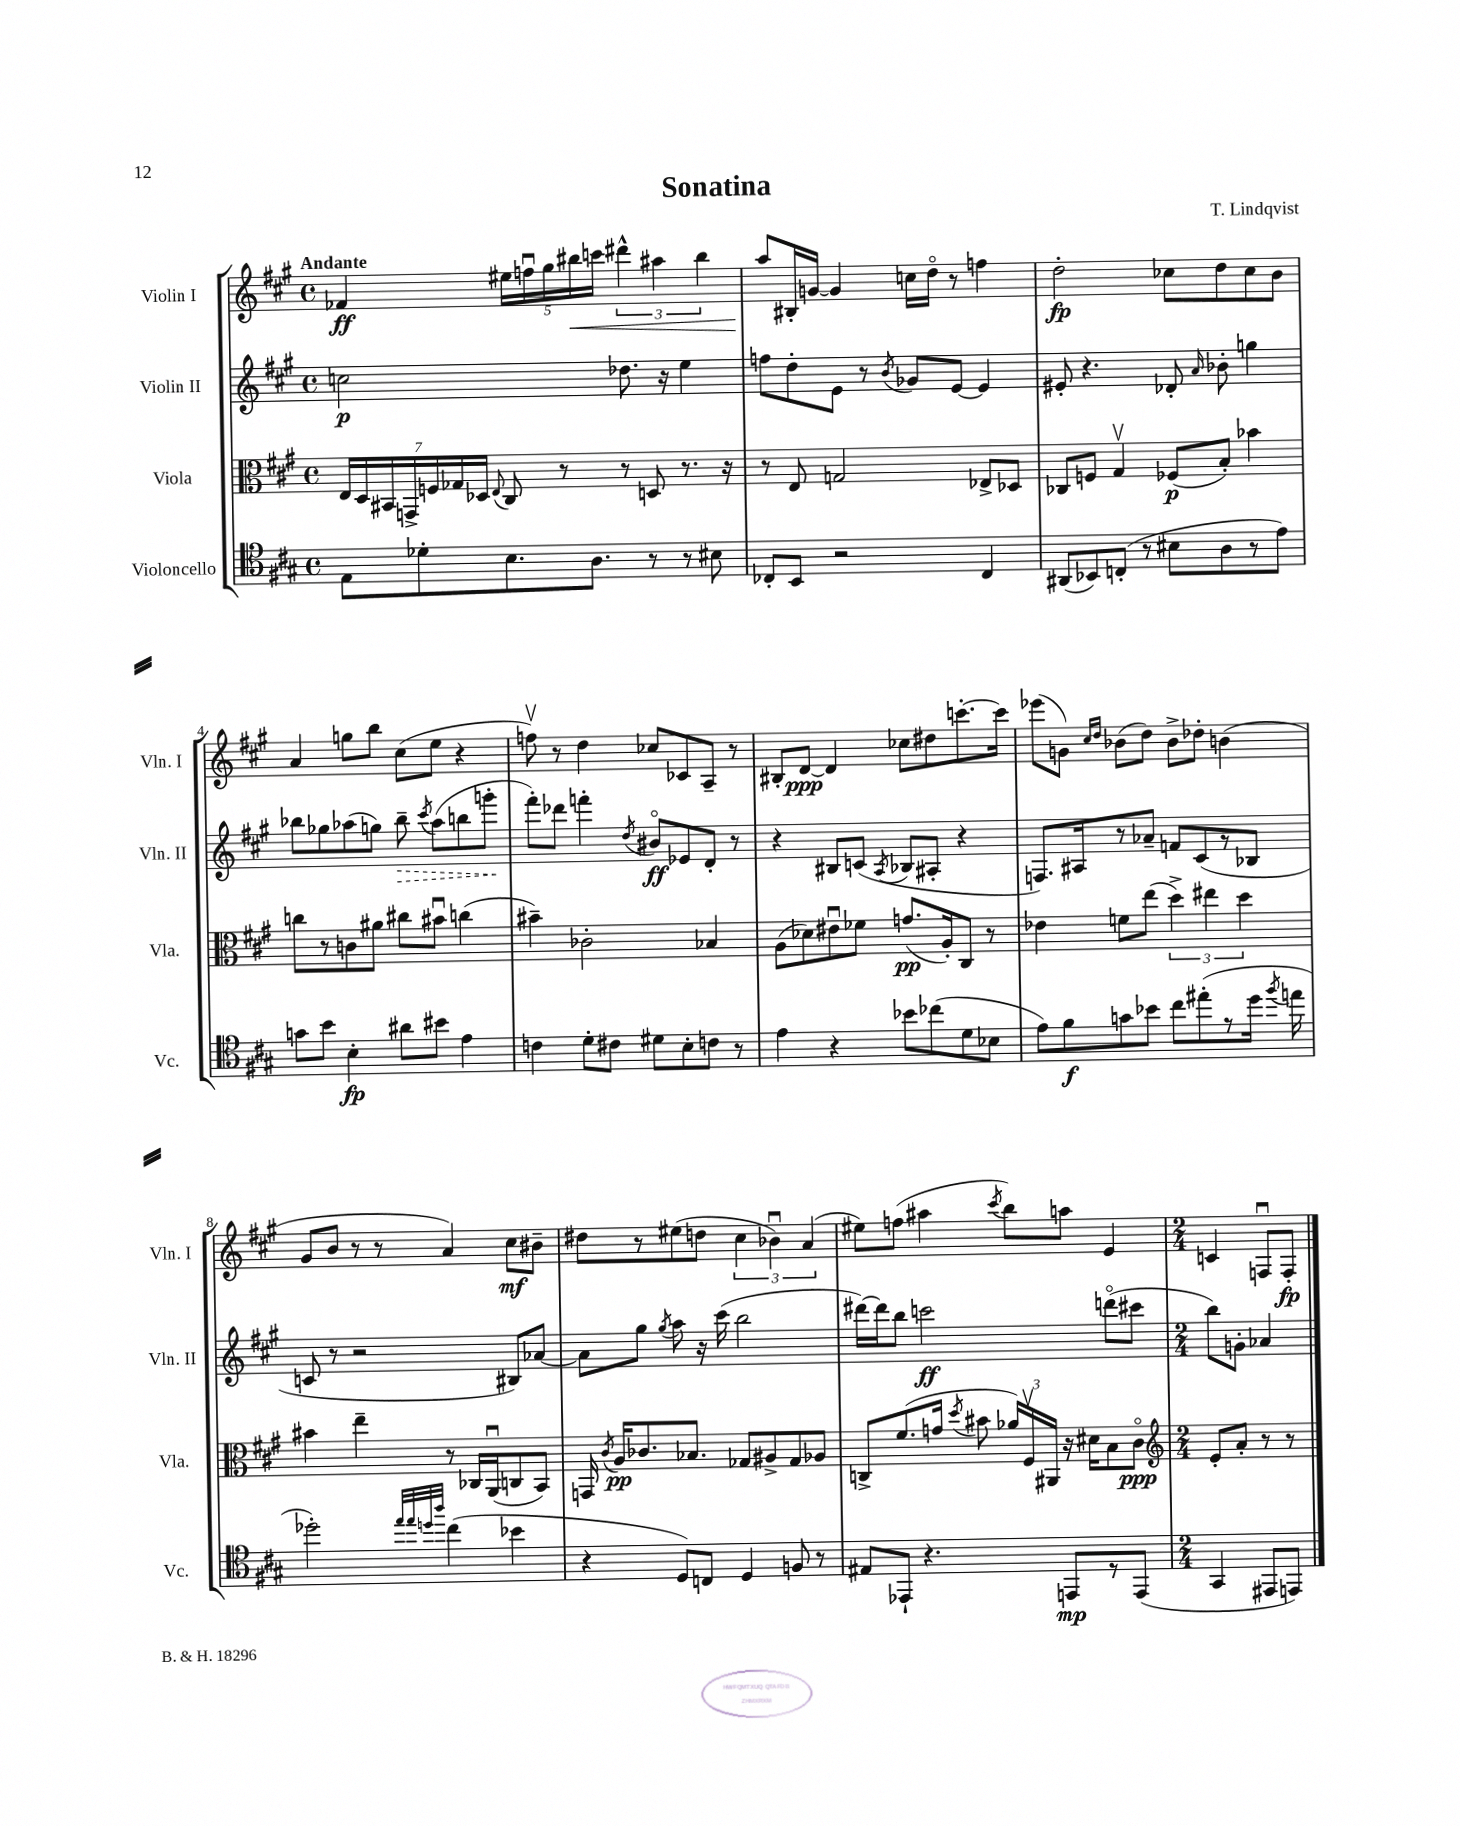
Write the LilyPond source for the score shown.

\header { title = "Sonatina" composer = "T. Lindqvist" }
<<
\new StaffGroup <<
\new Staff = "s0" \with { instrumentName = "Violin I" shortInstrumentName = "Vln. I" } {
    \clef treble \key a \major \defaultTimeSignature \time 4/4 \tempo "Andante"
    \autoBeamOff fes'4\ff \tuplet 5/4 { eis''16[ f''16\downbow gis''16 bis''16\< c'''16] } \tuplet 3/2 { dis'''4-^ ais''4 bis''4 } |
    a''8[\! bis16-. g'16]~ g'4 c''16[ d''16]\flageolet r8 f''4 |
    d''2-.\fp ces''8[ d''8 ces''8 b'8] |
    a'4 g''8[ b''8] cis''8[( e''8] r4 |
    f''8\upbow) r8 d''4 ces''8[ ces'8 a8]-- r8 |
    bis8[-. d'8]~\ppp d'4 ces''8[ dis''8 c'''8.~-. c'''16] |
    ees'''8[( g'8]) \grace { cis''16[ d''16] } bes'8[( d''8]) bes'8[-> des''8]-. b'4( |
    gis'8[ b'8] r8 r8 a'4) cis''8[\mf bis'8]-- |
    dis''8[ r8 eis''8( d''8] \tuplet 3/2 { cis''4 bes'4\downbow) a'4( } |
    eis''8[) f''8]( ais''4 \acciaccatura { cis'''8 } b''8[) a''8] e'4 |
    \numericTimeSignature \time 2/4 c'4 f8[\downbow f8]-.\fp \bar "|." |
}
\new Staff = "s1" \with { instrumentName = "Violin II" shortInstrumentName = "Vln. II" } {
    \clef treble \key a \major \defaultTimeSignature \time 4/4
    \autoBeamOff c''2\p des''8. r16 e''4 |
    f''8[ d''8-. e'8] r8 \acciaccatura { b'8 } ges'8[ e'8]~ e'4 |
    eis'8-. r4. des'8-. \grace { a'16 } bes'8-. g''4 |
    bes''8[ ges''8 aes''8( g''8]) \once \override Hairpin.style = #'dashed-line bes''8--\> \acciaccatura { cis'''8 } aes''8[( b''8 g'''8]-.\! |
    fis'''8[-.) des'''8] f'''4-. \acciaccatura { d''8 } bis'8[\flageolet\ff ees'8 d'8]-. r8 |
    r4 bis8[ c'8]( \acciaccatura { a8 } bes8[ ais8]-. r4 |
    f8.[) ais16 r8 aes'8]-- f'8[ cis'8( r8 bes8] |
    c'8 r8 r2 bis8[) aes'8]~ |
    aes'8[ gis''8] \acciaccatura { gis''8 } a''8 r16 cis'''16( b''2 |
    dis'''16[~) dis'''16 b''8] c'''2\ff d'''8[\flageolet( cis'''8] |
    \numericTimeSignature \time 2/4 b''8[) g'8]-. aes'4 \bar "|." |
}
\new Staff = "s2" \with { instrumentName = "Viola" shortInstrumentName = "Vla." } {
    \clef alto \key a \major \defaultTimeSignature \time 4/4
    \autoBeamOff \tuplet 7/4 { e16[ d16 bis,16 g,16-> f16 ges16 des16] } \appoggiatura { e8 } cis8 r8 r8 d8 r8. r16 |
    r8 e8 g2 ees8[-> des8] |
    ces8[ f8] gis4\upbow fes8[\p( b8]-.) bes'4 |
    c''8[ r8 c'8 ais'8] cis''8[ bis'8]\downbow c''4( |
    bis'4--) ces'2-. bes4 |
    a8[( des'8) eis'8\downbow fes'8] g'8.[\pp( a16-.) cis8] r8 |
    ees'4 f'8[ e''8]( \tuplet 3/2 { d''4->) eis''4 d''4 } |
    bis'4 e''4-- r8 ces16[ a,16\downbow( c8 b,8]) |
    g,16 \acciaccatura { cis'8 } a16[\pp ces'8. bes8.] ges8[ ais8-> ges8 aes8] |
    c8[-> fis'8.( g'16] \acciaccatura { d''8 } bis'8 \tuplet 3/2 { aes'16[) fis16\upbow ais,16] } r16 dis'16[ b8 cis'8]\flageolet\ppp |
    \numericTimeSignature \time 2/4 \clef treble e'8[-. a'8]-. r8 r8 \bar "|." |
}
\new Staff = "s3" \with { instrumentName = "Violoncello" shortInstrumentName = "Vc." } {
    \clef tenor \key a \major \defaultTimeSignature \time 4/4
    \autoBeamOff e8[ des'8-. b8. a8.] r8 r8 bis8 |
    ces8[-. b,8] r2 ces4 |
    ais,8[( bes,8) c8]-.( r8 bis8[ a8 r8 e'8]) |
    g'8[ b'8] b4-.\fp ais'8[ bis'8] e'4 |
    c'4 d'8[-. cis'8] dis'8[ b8-. c'8] r8 |
    e'4 r4 bes'8[ ces''8( d'8 bes8] |
    e'8[) fis'8\f g'8 bes'8] cis''8[ eis''8-.( r8 d''16] \acciaccatura { fis''8 } e''16 |
    des''2-.) \grace { e''32[ e''32 d''32 a''32] } cis''4( bes'4 |
    r4 d8[) c8] d4 f8 r8 |
    eis8[ ees,8]-! r4. e,8[\mp r8 e,8]( |
    \numericTimeSignature \time 2/4 gis,4 eis,8[ e,8]) \bar "|." |
}
>>
>>
